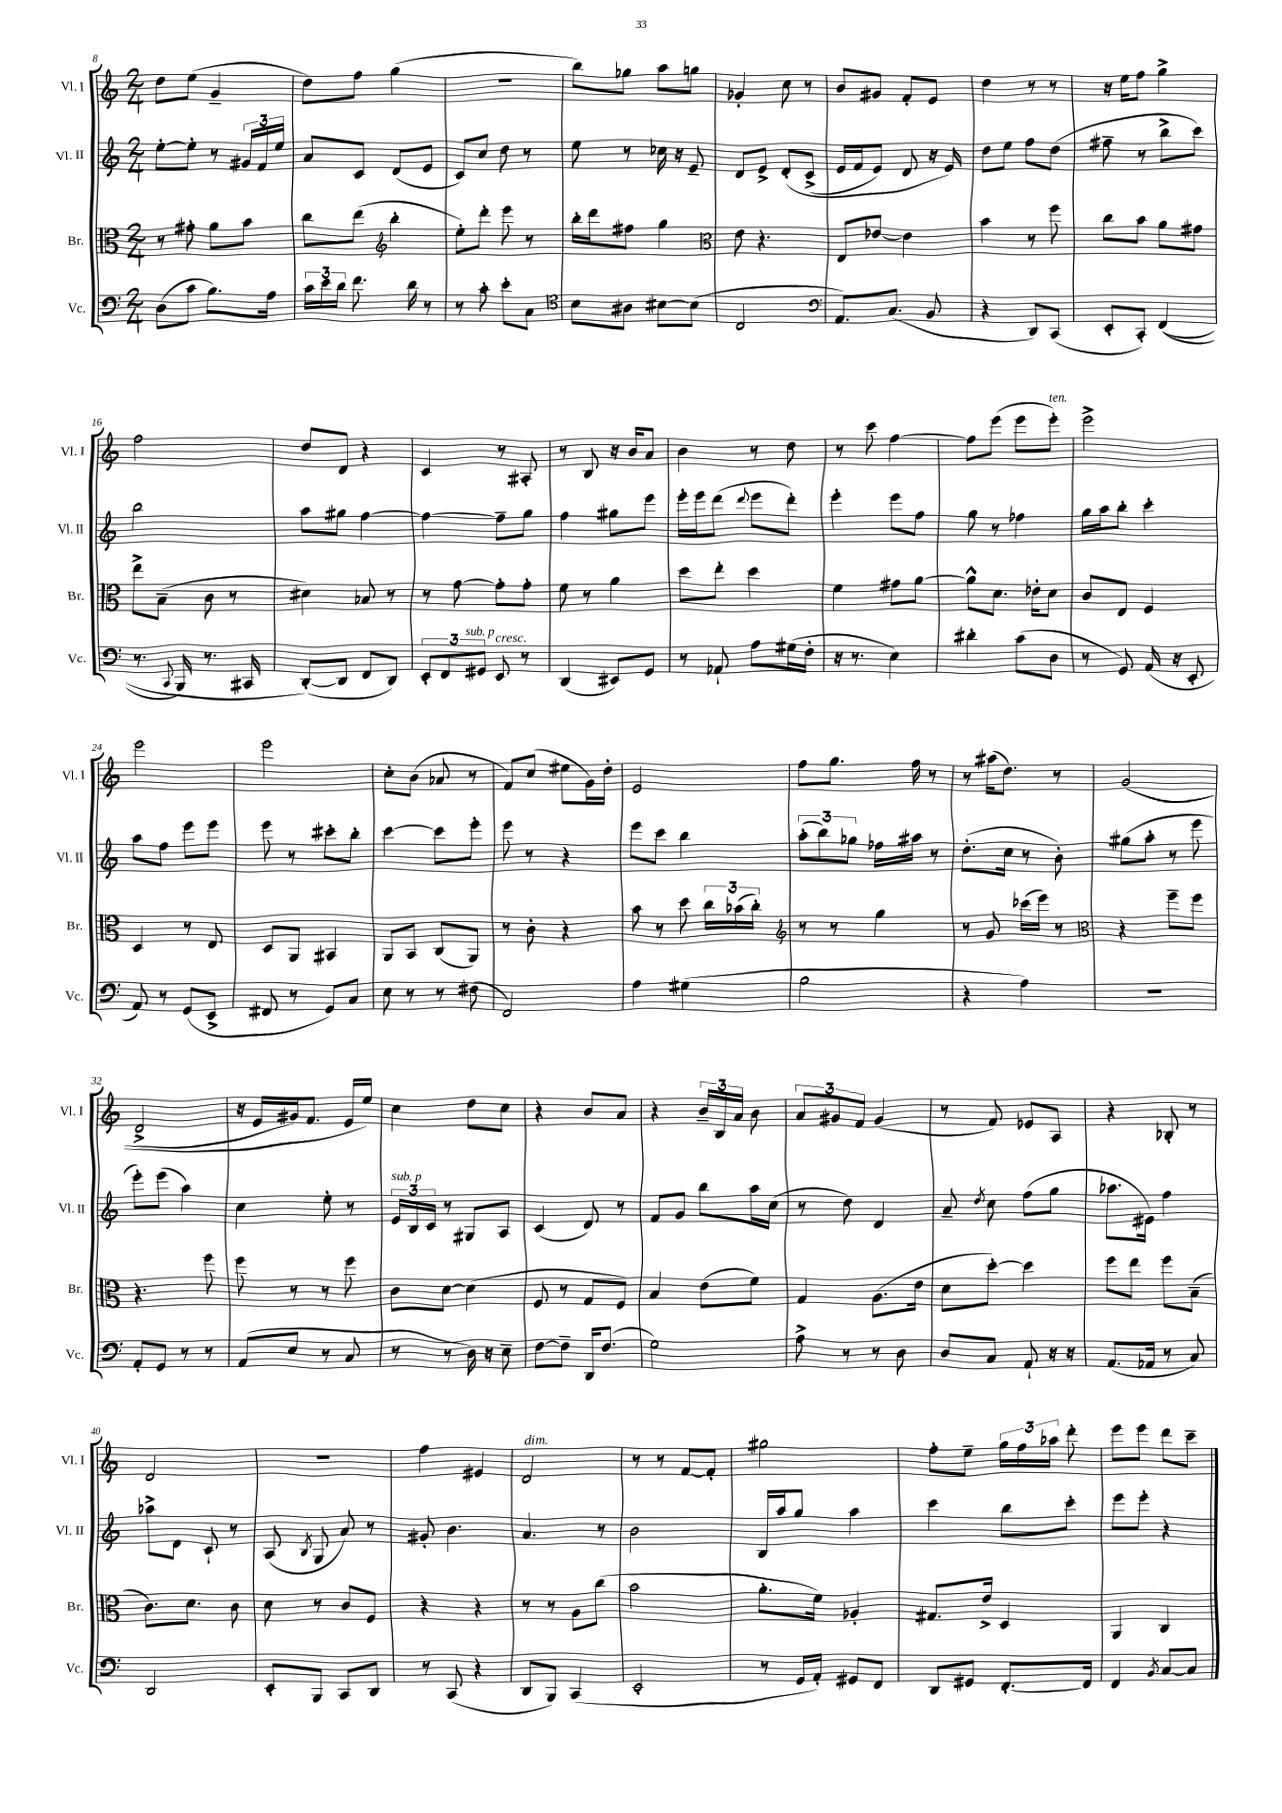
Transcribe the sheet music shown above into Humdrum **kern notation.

**kern	**kern	**kern	**kern
*staff4	*staff3	*staff2	*staff1
*clefF4	*clefC3	*clefG2	*clefG2
*k[]	*k[]	*k[]	*k[]
*M2/4	*M2/4	*M2/4	*M2/4
(8D\L	8r	[8ee'\L	8dd\L
8c\J	8g#'\	8ee'\]J	(8ee\J
8.B\L)	8a\L	8r	4g~/
.	8b\J	24g#/LL	.
.	.	24f/	.
16A\Jk	.	.	.
.	.	24ee/JJ	.
=	=	=	=
24c\LL	8cc\L	8a/L	8dd\L)
24e\	.	.	.
24d\JJ	.	.	.
8.f\	(8ee\J	8c/J	8ff\J
*	*clefG2	*	*
.	4bb'\	(8d/L	(4gg\
16d\	.	.	.
8r	.	8e/J	.
=	=	=	=
8r	8ee'\L)	8c/L)	2r
8c'\	8ddd'\J	8cc/J	.
8e'\L	8eee\	8dd\	.
8C\J	8r	8r	.
=	=	=	=
*clefC4	*	*	*
8B\L	16bb'\LL	8ee\	8bb\L)
.	16ddd\J	.	.
8A#\J	8ff#\J	8r	8gg-\J
[8B#\L	4gg\	16cc-\	8aa\L
.	.	16r	.
(8B#\]J	.	8e~/	8gg\J
=	=	=	=
*	*clefC3	*	*
2C/	8e\	8d/L	4g-'/
.	4.r	8e^/J	.
.	.	&(8d'/L	8cc\
.	.	(8c^/J	8r
=	=	=	=
*clefF4	*	*	*
8.AA/L)	8E/L	16e/LL	8b/L
.	.	16f/J	.
.	[8e-/J	8e/J)	8g#/J
(8.C/J	.	.	.
.	4e-\]	8d/	8f'/L
8BB/	.	16r	8e/J
.	.	16e/&)	.
=	=	=	=
4r	4b\	8dd\L	4dd\
.	.	8ee\J	.
8DD/L)	8r	8ff\L	8r
(8CC/J	8ff\	(8dd\J	8r
=	=	=	=
8EE'/L	8cc\L	8ff#~\	16r
.	.	.	16ee\LK
8CC'/J)	8b\J	8r	8ff\J
&((4FF/	8a\L	8bb^\L	4gg^\
.	8g#\J	8ccc\J)	.
=	=	=	=
8.r	8ee^\L	2bb\	2ff\
.	(8B~\J	.	.
8qqCC/	.	.	.
16BBB/)	.	.	.
8.r	8c\	.	.
.	8r	.	.
16CC#/	.	.	.
=	=	=	=
([8DD'/L&)	4d#\)	8aa\L	8dd/L
8DD/]J	.	8gg#\J	8d/J
8FF/L	8B-/	[4ff\	4r
8DD/J)	8r	.	.
=	=	=	=
12EE'/L	8r	4ff\_	4c/
12FF/	.	.	.
.	[8g\	.	.
12GG#/J	.	.	.
8EE/	8g'\]L	8ff~\]L	8r
8r	8g'\J	8gg\J	8A#'/
=	=	=	=
(4DD/	8f\	4ff\	8r
.	8r	.	8B/
8EE#/L)	4a\	8gg#\L	16r
.	.	.	16b/LK
8GG/J	.	8eee\J	8a/J
=	=	=	=
8r	8dd\L	16eee'\LL	4b\
.	.	16eee\J	.
8AA-`/	8ee'\J	(8ddd\J	.
.	.	8qqddd/	.
8A\L	4dd\	8eee\L	8r
(16G#\L	.	8ddd'\J)	8dd\
16F'\JJ	.	.	.
=	=	=	=
16r	4f\	4eee'\	8r
8.r	.	.	.
.	.	.	8ccc\
4E\)	8g#\L	8eee\L	[4ff\
.	[8a\J	8ff\J	.
=	=	=	=
4d#'\	8a^^\]L	8gg\	8ff\]L
.	8.d\J	8r	(8eee\J
(8c\L	.	4ff-\	8eee\L
.	16e-'\LK	.	.
8D\J	8d\J	.	8eee'\J)
=	=	=	=
8r	8c/L	16gg\LL	2eee^\
.	.	16aa\J	.
8GG/)	8E/J	8bb'\J	.
(16AA/	4F/	4ccc'\	.
16r	.	.	.
8EE'/	.	.	.
=	=	=	=
8AA/)	4D/	8aa\L	2eee\
8r	.	8ff\J	.
(8GG/L	8r	8eee\L	.
8EE^/J	8E/	8eee\J	.
=	=	=	=
8FF#/	8D/L	8eee\	2eee\
8r	8AA/J	8r	.
8GG/L)	4BB#/	8ccc#'\L	.
8C/J	.	8bb'\J	.
=	=	=	=
8E\	8AA/L	[4ccc\	8cc'\L
8r	8BB/J	.	(8b\J
8r	(8C/L	8ccc\]L	8a-/
(8F#\	8AA/J)	8eee'\J	8r
=	=	=	=
2FF/)	8r	8eee\	8f/L)
.	8c'\	8r	(8cc/J
.	4r	4r	8ee#\L
.	.	.	16g\L)
.	.	.	16dd'\JJ
=	=	=	=
4A\	8b\	8eee\L	2e/
.	8r	8ccc\J	.
(4G#\	8dd\	4bb\	.
.	24cc\LL	.	.
.	(24b-\	.	.
.	24cc'\JJ)	.	.
=	=	=	=
*	*clefG2	*	*
2B\	8r	(12aa'\L	8ff\L
.	.	12bb\)	.
.	8r	.	8.gg\J
.	.	12gg-\J	.
.	4gg\	16ff-\LL	.
.	.	16aa#\JJ	16ff\
.	.	8r	8r
=	=	=	=
4r	8r	(8.dd'\L	8r
.	8g/	.	(16aa#\LK
.	.	16cc\Jk	8.dd\J)
4A\)	(16ccc-\LL	8r	.
.	16eee\JJ)	.	.
.	8r	8b'\)	8r
=	=	=	=
*	*clefC3	*	*
2r	4r	(8gg#\L	&((2g/
.	.	8aa'\J	.
.	8ff~\L	8r	.
.	8ff\J	8eee\	.
=	=	=	=
8AA'/L	4.r	8eee'\L)	2d^/
8GG/J	.	(8eee\J	.
8r	.	4aa\)	.
8r	8ff\	.	.
=	=	=	=
(8AA/L	8ff\	4cc\	16r
.	.	.	16e/LL
8E/J	8r	.	16g#/J)
.	.	.	8.f/J
8r	8r	8ee'\	.
8C/	8ff\	8r	16e/LL
.	.	.	16ee/JJ&)
=	=	=	=
8r	8c\L	24e/LL	4cc\
.	.	24B/	.
.	.	24c/JJ	.
8r	[8d\J	8r	.
16D\)	(4d\]	8G#/L	8dd\L
16r	.	.	.
8E~\	.	8A/J	8cc\J
=	=	=	=
[8F\L	8F/	(4c/	4r
8F~\]J	8r	.	.
16DD/LK	8G/L	8d/)	8b/L
(8.F/J	.	.	.
.	8F/J)	8r	8a/J
=	=	=	=
2G\)	4B/	8f/L	4r
.	.	8g/J	.
.	(8e\L	8bb\L	24b~/LL
.	.	.	24B/
.	.	.	24a/JJ
.	8f\J)	16aa\L	8b\
.	.	(16cc\JJ	.
=	=	=	=
8A^\	4G/	8r	12a/L
.	.	.	12g#/
8r	.	8dd\)	.
.	.	.	12f/J
8r	(8.A\L	4d/	(4g#/
8D\	.	.	.
.	16e\Jk	.	.
=	=	=	=
8D/L	8d\L	8a~/	8r
.	.	8qdd/	.
8C/J	[8dd'\J)	8cc\	8f/)
8AA`/	4dd\]	(8ff\L	8e-/L
16r	.	8gg\J	8A/J
16r	.	.	.
=	=	=	=
(8.AA/L	8ff\L	8.aa-\L	4r
.	8ee\J	.	.
16AA-/Jk	.	16e#\Jk)	.
8r	8ff\L	4ff\	8B-'/
8C/)	(8B~\J	.	8r
=	=	=	=
2DD/	8.c\L)	8aa-^\L	2d/
.	.	8d\J	.
.	8.d\J	.	.
.	.	8c`/	.
.	8c\	8r	.
=	=	=	=
8EE'/L	8d\	(8A/	2r
.	.	8qB/	.
8BBB/J	8r	8G/	.
8CC/L	8c/L	8a/)	.
8DD/J	8F/J	8r	.
=	=	=	=
8r	4r	8g#'/	4ff\
(8CC/	.	4.b\	.
4r	4r	.	4e#/
=	=	=	=
8DD/L	8r	4.a/	2d/
8BBB/J)	8r	.	.
(4CC/	8A\L	.	.
.	(8cc\J	8r	.
=	=	=	=
2EE'/	2b\	2b\	8r
.	.	.	8r
.	.	.	[8f/L
.	.	.	8f'/]J
=	=	=	=
8r	8.a'\L	16B/LL	2gg#\
.	.	16aa/J	.
16GG/LL	.	8gg/J	.
16AA'/JJ)	16f\Jk)	.	.
8GG#/L	4A-'/	4aa\	.
8FF/J	.	.	.
=	=	=	=
8DD/L	8.G#/L	4ccc\	8ff'\L
8GG#/J	.	.	8ee~\J
.	16e^/Jk	.	.
[8.FF'/L	4D/	8bb\L	24gg\LL
.	.	.	24ff\
.	.	.	24aa-\JJ
.	.	8ccc'\J	8ddd'\
16FF/]Jk	.	.	.
=	=	=	=
4FF/	4AA/	8eee\L	8eee\L
.	.	8eee'\J	8eee\J
8qBB/	.	.	.
[8C/L	4C/	4r	8ddd\L
8C/]J	.	.	8ccc~\J
==	==	==	==
*-	*-	*-	*-
